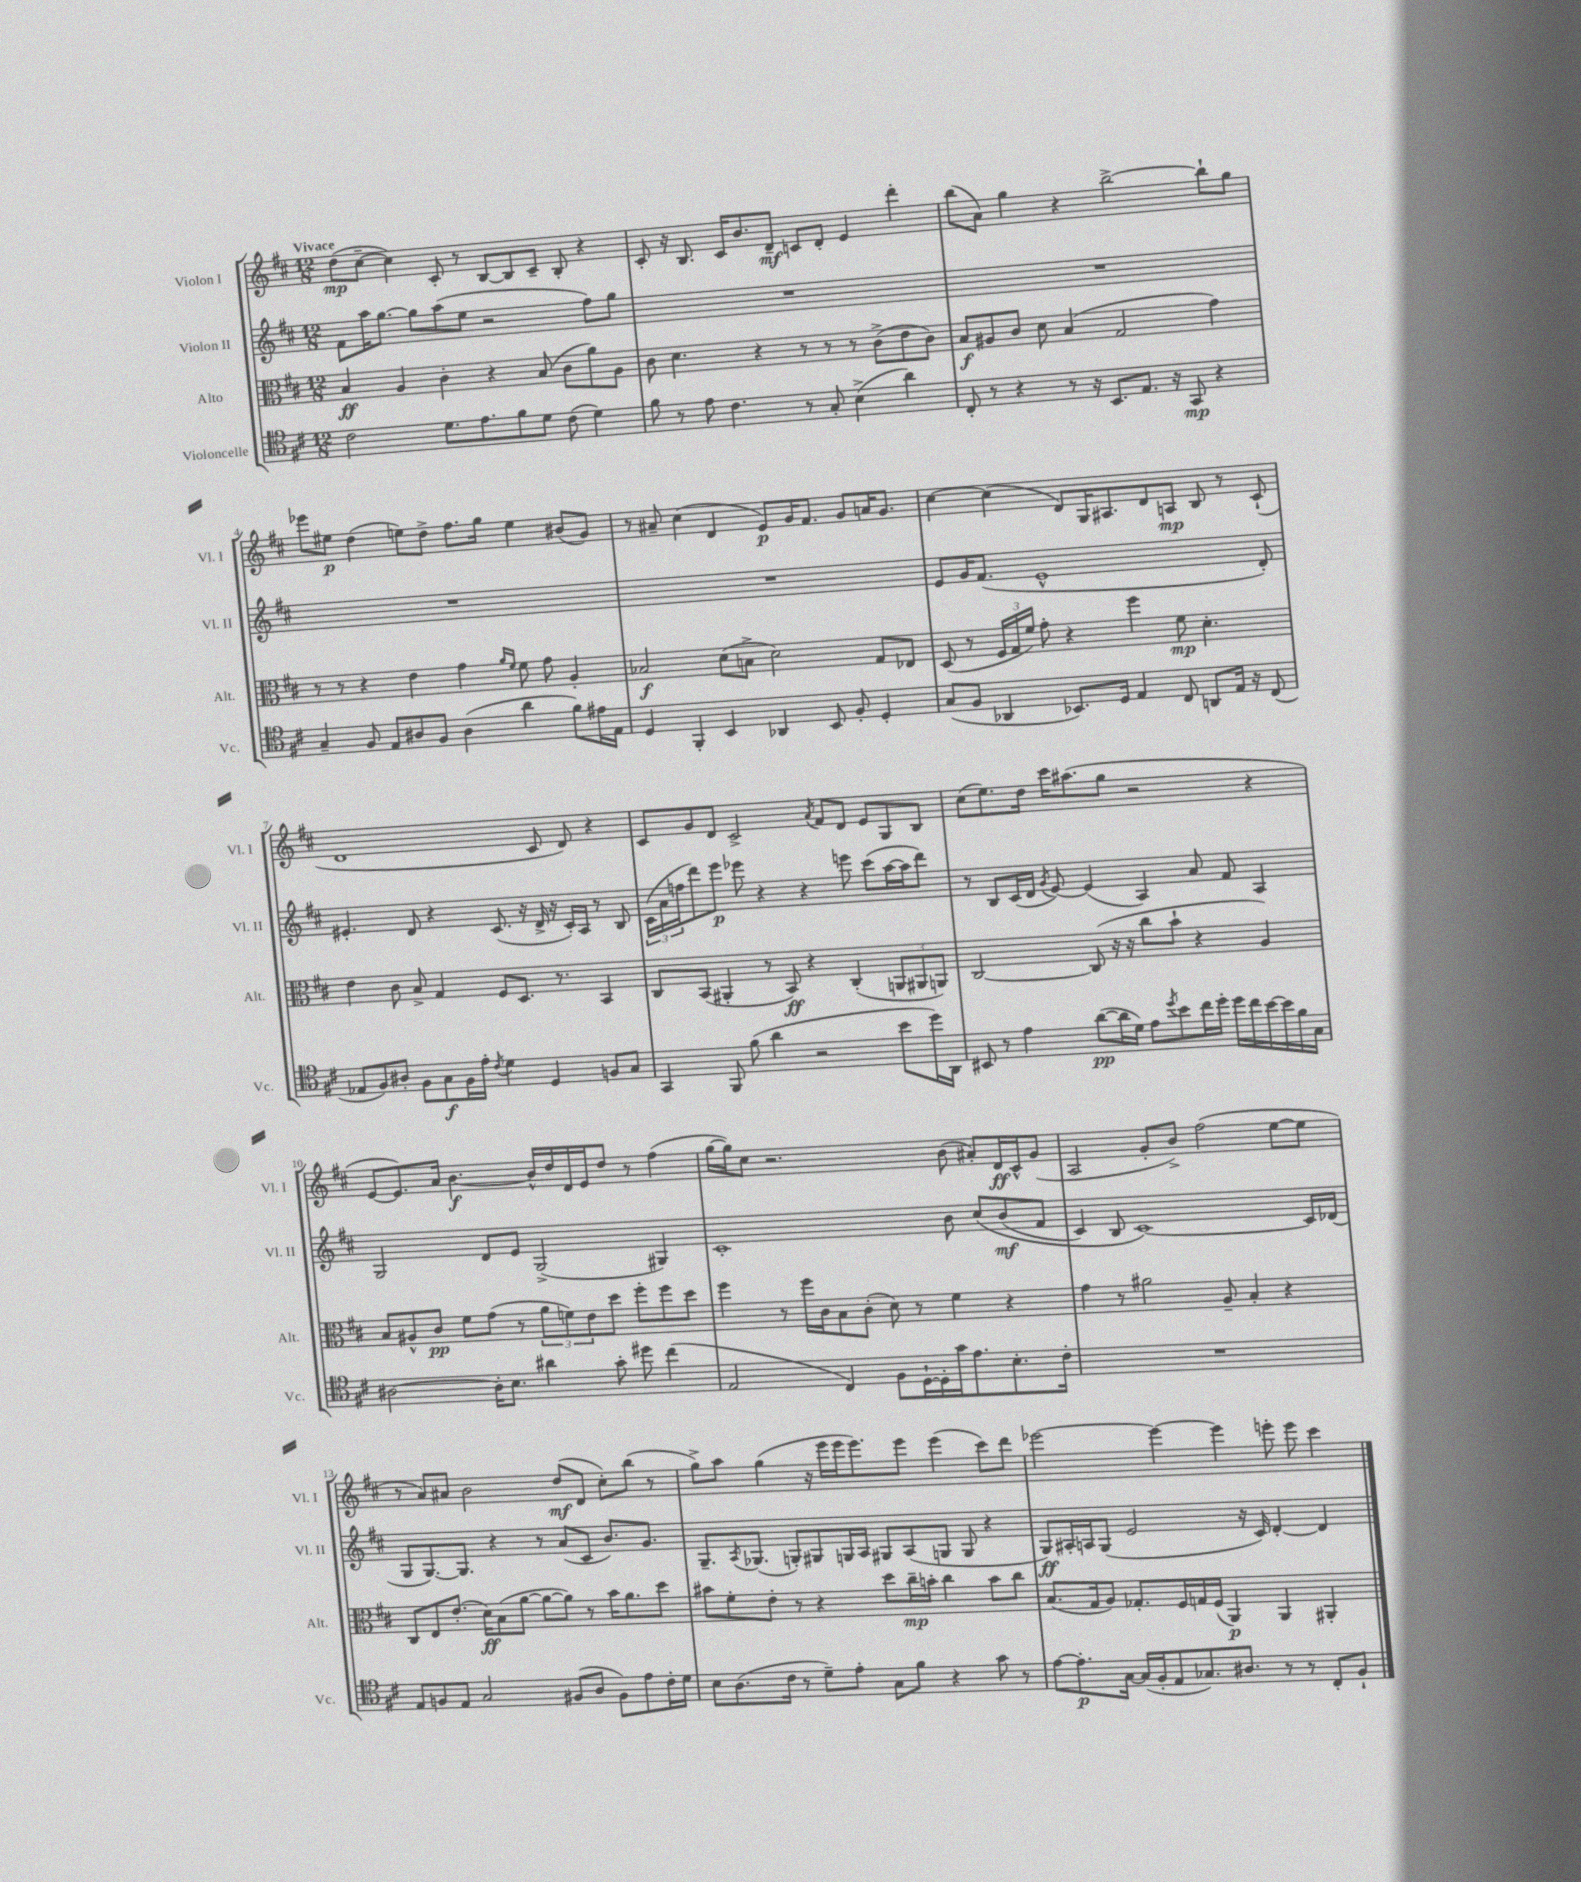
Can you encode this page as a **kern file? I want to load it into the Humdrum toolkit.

**kern	**kern	**kern	**kern
*staff4	*staff3	*staff2	*staff1
*clefC4	*clefC3	*clefG2	*clefG2
*k[f#c#]	*k[f#c#]	*k[f#c#]	*k[f#c#]
*M12/8	*M12/8	*M12/8	*M12/8
2c#\	4B/	8f#\L	(8dd\L
.	.	16aa\K	[8cc#~\J
.	.	[8.gg\J	.
.	4A/	.	4cc#\])
.	.	8gg\]L	.
8.d\L	4c#'\	(8aa\	8c#'/
.	.	8ee\J	8r
8.e\	.	.	.
.	4r	2r	[8B/L
8f#\	.	.	8B/]
8d\J	(8B/	.	8c#~/J
(8c#\	8c#\L	.	8B'/
4d\)	8a\)	8ff#\L)	4r
.	8A\J	8gg\J	.
=	=	=	=
8f#\	8c#\	1.r	8c#'/
8r	4.d\	.	16r
.	.	.	8.B/
8e\	.	.	.
4.c#\	.	.	16c#/LK
.	.	.	8.b/
.	4r	.	.
.	.	.	8d~/J
8r	8r	.	8c/L
8G'/	8r	.	8d'/J
(4B^\	8r	.	4e/
.	(8c#^\L	.	.
4a\)	8e\	.	4ddd'\
.	8c#\J)	.	.
=	=	=	=
8C#'/	8B/L	1.r	(8bb\L
8r	8A#/	.	8a\J)
4r	8c#/J	.	4gg\
.	8d\	.	.
8r	(4B/	.	4r
16r	.	.	.
8.BB/L	.	.	.
.	2G/	.	[2bb^\
8.E/J	.	.	.
16r	.	.	.
8GG/	.	.	.
4r	4g\)	.	8bb`\]L
.	.	.	8gg\J
=	=	=	=
4G~/	8r	1.r	8eee-\L
.	8r	.	8ee#\J
8F#/	4r	.	(4dd\
8E/L	.	.	.
8A#/	4e\	.	8ee\L)
8F#/J	.	.	8dd^\J
(4A#\	4g\	.	8.ff#\L
.	.	.	16gg\Jk
.	16qqa/LL	.	.
.	16qqf#/JJ	.	.
4a\	8f#\	.	4ee\
.	8g\	.	.
8f#\L)	4A'/	.	(8b#/L
16e#\L	.	.	8g/J)
16E\JJ	.	.	.
=	=	=	=
4D/	2B-/	1.r	8r
.	.	.	8a#~/
4FF#'/	.	.	(4cc#\
4BB/	(8d\L	.	4d/
.	8B^\J	.	.
4AA-/	2d\)	.	8e/L)
.	.	.	16g/K
.	.	.	8.f#/J
8BB/	.	.	.
8F#'/	.	.	8g/L
4D'/	8G/L	.	16a/K
.	.	.	8.g/J
.	8E-/J	.	.
=	=	=	=
(8G/L	(8D/	8e/L	[4cc#\
8F#/J	8r	16g/K	.
.	.	(8.f#/J	.
4AA-/	24F#/LL	.	(4cc#\]
.	24G/	.	.
.	24f#/JJ)	.	.
.	8g'\	1e^^	.
8.BB-/L)	4r	.	8d/L)
.	.	.	16G/K
16D/Jk	.	.	8.A#/
4E/	4ff#\	.	.
.	.	.	8d/
8C#/	8f#\	.	8A/J
8AA/L	4.d'\	.	8B/
16E/Jk	.	.	8r
16r	.	.	.
(8C#/	.	8d'/)	(8c#`/
=	=	=	=
8E-/L	4e\	4.e#'/	1d
8F#/)	.	.	.
8A#'/J	8c#\	.	.
8F#\L	8B^/	8d/	.
8G\	4G/	4r	.
16F#\L	.	.	.
16e'\JJ	.	.	.
8qc#/	.	.	.
4d\	8F#/L	(8.c#/	.
.	8.D/J	.	.
.	.	16r	.
4D/	.	16d^/	8c#/
.	8.r	16r	.
.	.	16c#'/LL)	8d/)
.	.	16A/JJ	.
8F/L	4BB/	8r	4r
8G/J	.	8B/	.
=	=	=	=
4GG/	8C#/L	(24c#\LL	8c#/L
.	.	24a\	.
.	.	24ff\J	.
.	(8BB/J	8ddd\)	8g/
8FF#/	4AA#'/	8eee\J	8d/J
(8f#\	.	8eee-\	2c#^/
4a\	8r	4r	.
.	8BB/)	.	.
2r	4r	4r	.
.	.	.	8qa/
.	.	.	8f#/L
.	(4C#'/	8eee\	8d/J
.	.	(8ccc#\L	8e/L
8b\L	12AA/L	[16aa\L	8G/
.	.	16aa\]J	.
.	12AA#/	.	.
16dd\L)	.	8ddd\J)	8B/J
.	12AA/J)	.	.
16AA\JJ	.	.	.
=	=	=	=
8BB#/	[2C#/	8r	(8cc#\L
8r	.	8B/L	8.ee\)
4e\	.	(16c#/L	.
.	.	16d/JJ	16dd\Jk
.	.	8qg/	.
.	.	[8e/)	16ccc#\LK
.	.	.	(8.aa#\
([8a\L	(8C#/]	(4e/]	.
16a\]L	16r	.	8gg\J
16d\JJ)	16r	.	.
8e\L	8cc#\L	4A/)	2r
8qdd/	.	.	.
8b\	8b`\J	.	.
16cc#\L	4r	8a/	.
16dd'\JJ	.	.	.
16dd\LL	.	8f#/	.
16cc#\	.	.	.
[16b\	4A/)	4A/	4r
16b\]	.	.	.
16f#\	.	.	.
16G\JJ	.	.	.
=	=	=	=
[2A#\	8B/L	2G/	[8e/L
.	8A#^^/	.	8.e/])
.	8c#/J	.	.
.	.	.	16a/Jk
.	8f#\L	.	[4.b\
16A#'\]LK	(8g\J	8d/L	.
8.B\J	.	.	.
.	8r	8e/J	.
4a#\	12a\L	(2G^/	16b^^/]LL
.	.	.	16dd/
.	12f\)	.	.
.	.	.	16d/
.	12e\	.	.
.	.	.	16e/J
8g'\	8dd\J	.	8dd/J
8dd#\	8ff#'\L	.	8r
(4cc#\	8ff#\	4G#/)	(4ff#\
.	8dd\J	.	.
=	=	=	=
2E/	4ff#\	1c#'	[16gg\LL
.	.	.	16gg\]J)
.	.	.	8cc#\J
.	8r	.	2.r
.	16ff#\LL	.	.
.	16c#\J	.	.
4C#/)	8B\	.	.
.	(8c#'\J	.	.
8F#\L	8d\)	.	.
[16D`\L	8r	.	.
16D'\]	.	.	.
16g\J	4f#\	8b\	(8b\
8.e\	.	.	.
.	.	&(8cc#/L	8a#'/L)
8.B'\	4r	(8b/	16d/L
.	.	.	16c#^^/J
.	.	8f#/J	(8g/J
16c#'\Jk	.	.	.
=	=	=	=
1.r	4g\	4c#/)	2A/
.	8r	8B/	.
.	2a#\	[1c#&)	.
.	.	.	8g'/L
.	.	.	8b^/J)
.	.	.	(2ff#\
.	8A~/	.	.
.	4B'/	.	.
.	4r	.	[8ee\L
.	.	16c#/]LL	8ee\]J
.	.	(16d-/JJ	.
=	=	=	=
8E/L	8C#/L	8G/L	8r
8F/	8E/	[8.G/)	8a/L)
8E/J	(8.e'/J	.	8a#/J
.	.	8.G/]J	.
2G/	.	.	2b\
.	16d\LK)	.	.
.	(8B\	4r	.
.	[8a\J	.	.
.	8a\_L	8r	.
(8F#/L	8a\]J)	(8a/L	(8dd/L
8A/J	8r	8c#/J	8d/J
8F#\L)	16b\LK	8.b/L)	8cc#'\L)
.	8.a\	.	.
8e\	.	.	(8bb\J
.	.	8.g/J	.
16c#'\L	8dd\J	.	8r
16d\JJ	.	.	.
=	=	=	=
8B\L	8b#\L	8.G~/L	8gg^\L)
(8.A\	8f#'\	.	8aa\J
.	.	8qA/	.
.	.	(8.G-/J	.
.	8e'\J	.	(4gg\
16c#\Jk	.	.	.
8r	8r	8G'/L)	.
8d~\L)	4r	8G#/	16r
.	.	.	16eee\LL
8e'\J	.	16G/L	16eee\J
.	.	16A/JJ	8.eee\)
8G\L	8dd\L	8G#/L	.
8f#\J	16cc#~\L	(8A/	8eee\J
.	16b'\JJ	.	.
4r	4cc#\	8G/J	(4eee\
.	.	8G/	.
8g\	8b\L	4r	8ccc#\L)
8r	8cc#\J	.	8ddd\J
=	=	=	=
[8e\L	(8.B/L	8G/L)	[2eee-\
8.e'\]	.	16A#'/L	.
.	16G/k	16A/J	.
.	8A/J)	(8G/J	.
[16G\Jk	.	.	.
(16G/]LL	8.G-'/L	2e/	.
16F#'/J	.	.	.
8E/	.	.	4eee-\_
.	16F#/L	.	.
8.G-/)	16G/	.	.
.	(16F#/JJ	.	.
.	4AA/)	.	4eee-\]
8.A#/J	.	.	.
.	.	16r	.
.	.	16c#/)	.
8r	4AA/	[4d'/	8eee'\
8r	.	.	8eee\
8C#'/L	4AA#'/	4d/]	4ccc#\
8F#`/J	.	.	.
==	==	==	==
*-	*-	*-	*-
